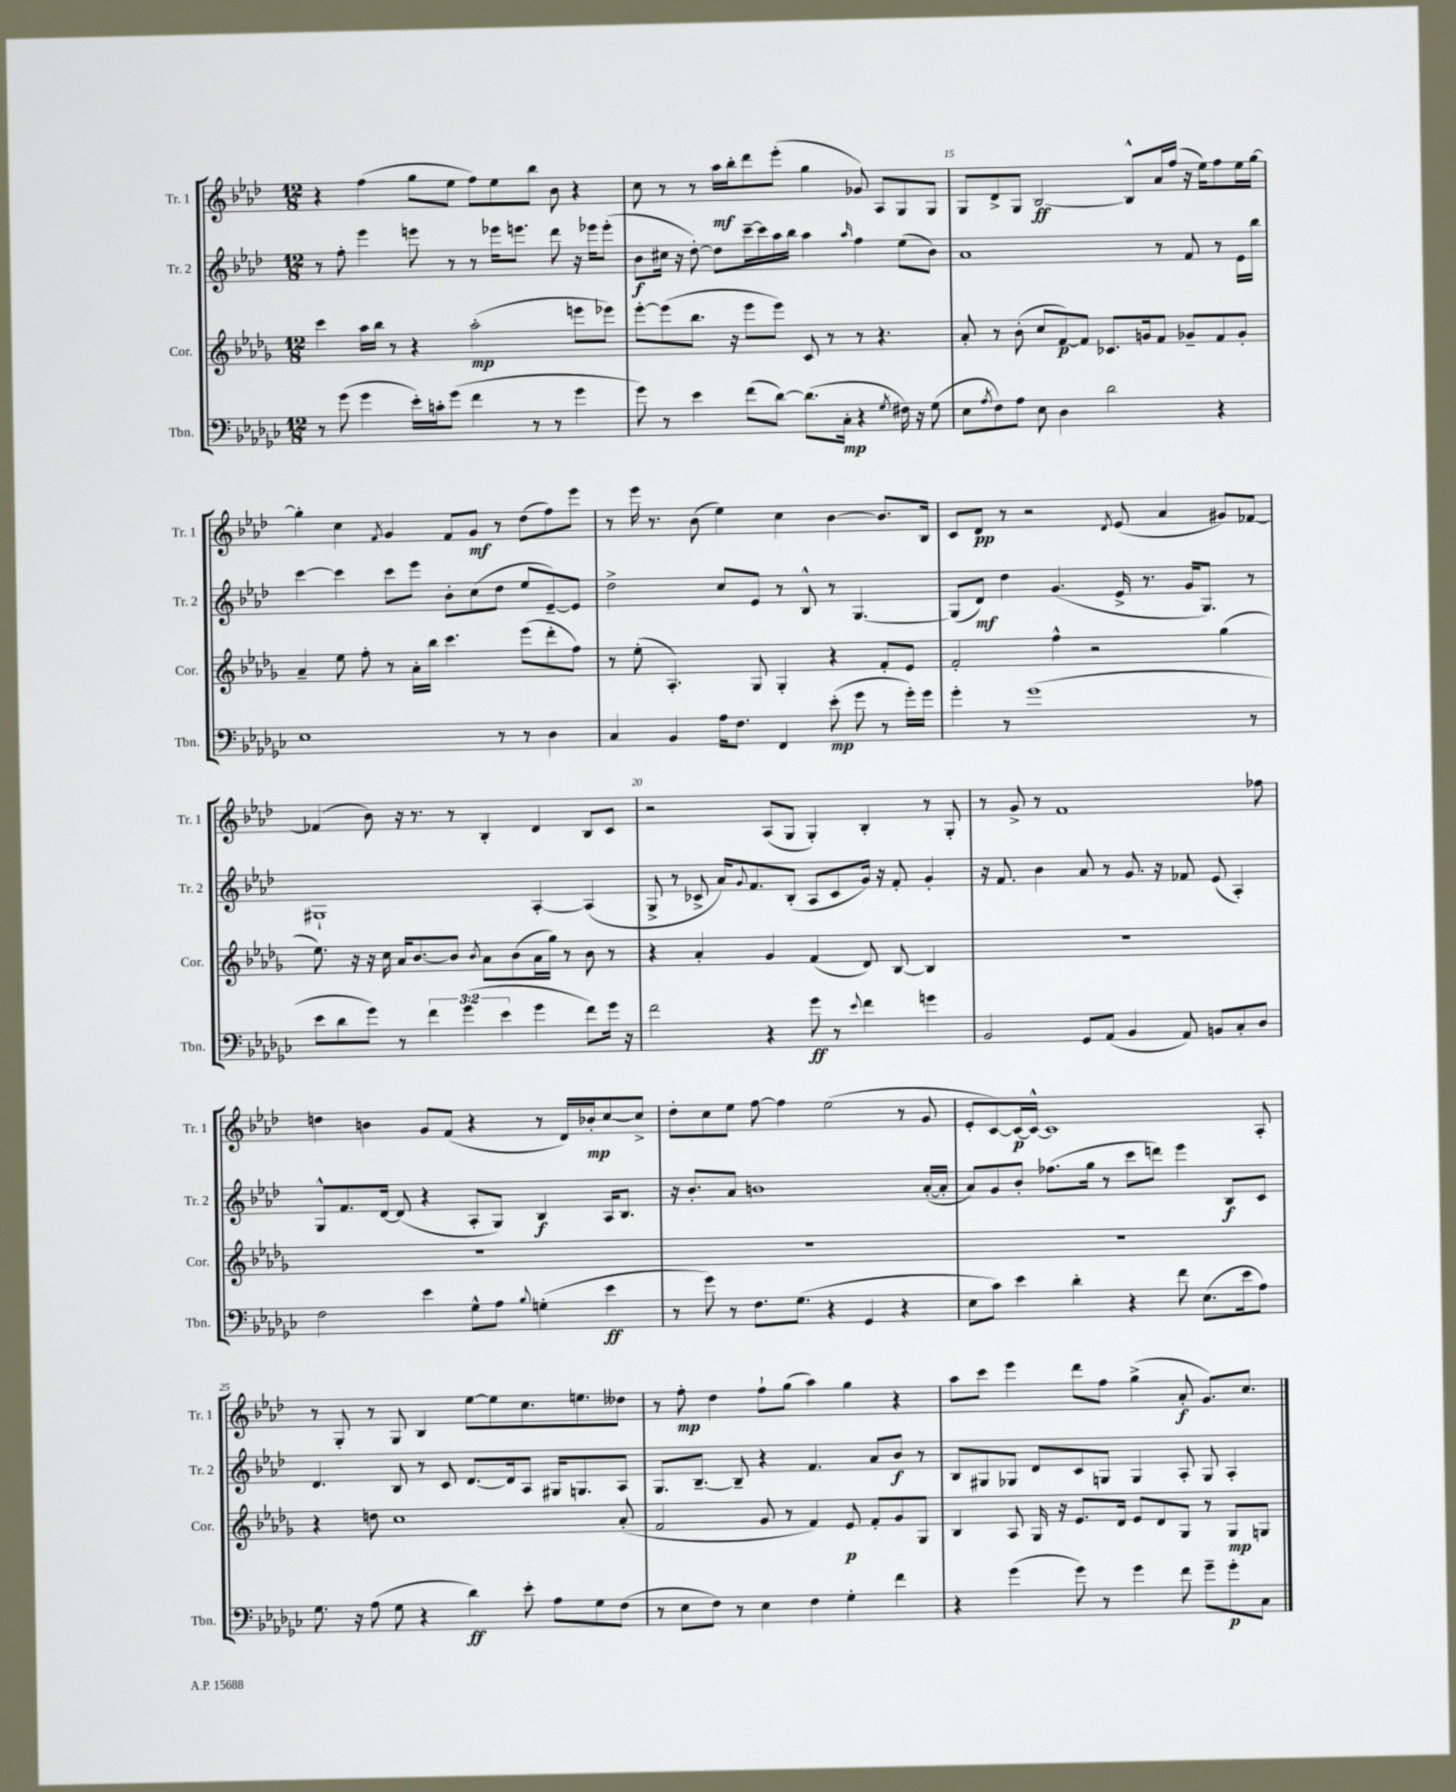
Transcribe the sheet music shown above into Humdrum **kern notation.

**kern	**kern	**kern	**kern
*staff4	*staff3	*staff2	*staff1
*clefF4	*clefG2	*clefG2	*clefG2
*k[b-e-a-d-g-c-]	*k[b-e-a-d-g-]	*k[b-e-a-d-]	*k[b-e-a-d-]
*M12/8	*M12/8	*M12/8	*M12/8
8r	4ccc\	8r	4r
(8g-\	.	8ff'\	.
4g-\	16aa-\LL	4eee-\	(4ff\
.	16bb-\JJ	.	.
.	8r	.	.
16e-'\LL)	4r	8eee\	8gg\L
16c'\J	.	.	.
(8g-\J	.	8r	8ee-\J
4f\	(2aa-'\	8r	8ff\L)
.	.	16eee-\LK	8ee-\
.	.	8.eee\J	.
8r	.	.	8bb-\J
8r	.	8ddd-\	8b-\
4g-\	8eee\L	16r	4r
.	.	16eee-\LK	.
.	8eee-\J)	(8eee-'\J	.
=	=	=	=
8g-\)	[8eee-'\L	8b-\L	8cc\
8r	(8eee-\]	16cc#\Jk	8r
.	.	16r	.
4e-\	8.bb-\J	[8dd-'\)	8r
.	.	8dd-\]L	16aa-\LL
.	16r	.	16bb-'\J
(8f\L	8eee-\L	[16ccc~\L	8ddd-\
.	.	16ccc\]	.
[8d-\J)	8eee-\J)	16aa-\	(8eee-'\J
.	.	16bb-\JJ	.
(8.d-\]L	8c/	4aa-\	4gg\
.	8r	.	.
16C-'\Jk	.	.	.
.	.	16qqaa-/	.
4r	8r	4ff\	8g-/)
.	4.r	.	8A-/L
8qG-/	.	.	.
16F#\)	.	(8ee-\L	8G/
16r	.	.	.
(8G-\	.	8b-\J)	8G/J
=	=	=	=
8E-\L	8a-'/	1a-	8G/L
8qA-/	.	.	.
8F\)	8r	.	8d-^/
8A-\J	(8b-'\	.	8G/J
8E-\	8cc/L	.	[2B-/
4D-\	[8f/)	.	.
.	8f/]J	.	.
2d-\	8.c-/L	.	.
.	.	.	8B-^^/]L
.	16g/k	.	.
.	8f/J	8r	16a-/L
.	.	.	(16ff/JJ
.	8g-~/L	8f/	16r
.	.	.	16ee-\LK)
4r	8f/	8r	8ff\
.	8g-'/J	16e-\LL	16ee-\L
.	.	16bb-\JJ	[16gg\JJ
=	=	=	=
1E-	4a-~/	[4ccc\	4gg'\]
.	8ee-\	4ccc\]	4cc\
.	8ff'\	.	.
.	.	.	8qf/
.	8r	8ccc\L	4g/
.	16a-'\LL	8eee-\J	.
.	16bb-\JJ	.	.
.	4.ccc\	8b-'\L	8f/L
.	.	(8cc\	8g/J
8r	.	8dd-\J	8r
8r	(8eee-\L	8ee-/L	(8dd-\L
4D-\	8ddd-'\	[8e-~/)	8ff\)
.	8ff\J)	8e-/]J	8eee-\J
=	=	=	=
4C-/	8r	2dd-^\	8r
.	(8ee-'\	.	16eee-\
.	.	.	8.r
4BB-/	4.A-'/)	.	.
.	.	.	(8b-\
16A-\LK	.	8cc/L	4ee-\)
8.F\J	.	.	.
.	8G-/	8e-/J	.
4FF/	4G-'/	8r	4cc\
.	.	8B-^^/	.
(8e-'\	4r	8r	[4b-\
8g-\	.	[4.G/	.
8r	8f'/L	.	8.b-/]L
16g-'\LL)	8e-/J	.	.
16g-\JJ	.	.	16B-/Jk
=	=	=	=
4g-'\	2f'/	(8G/]L	8c/L
.	.	8d-/J)	8d-/J
8r	.	4dd-\	8r
(1g-	.	.	2r
.	4ff^^\	(4.g/	.
.	2r	.	.
.	.	.	8qd-/
.	.	16e-^/	(8e-/
.	.	8.r	.
.	.	.	4a-/
.	.	16g/LK	.
.	.	8.G/J)	.
.	(4gg-\	.	8g#/L)
8r	.	8r	[8f-/J
=	=	=	=
8e-\L	8.ee-\)	1G#`	(4f-/]
8d-\	.	.	.
.	16r	.	.
8g-\J)	16r	.	8b-\)
.	16cc\	.	.
8r	16a-/LK	.	16r
.	[8.b-/	.	8.r
6f\	.	.	.
.	8b-/]J	.	8r
(6g-\	.	.	.
.	8qb-/	.	.
.	8a-\L	.	4B-'/
6e-\	.	.	.
.	(8b-\	.	.
4g-\	16a-\L	[4A-'/	4d-/
.	16gg-\JJ)	.	.
.	8r	.	.
8f\L)	8b-\	(4A-/]	8B-/L
16g-\Jk	8r	.	8c/J
16r	.	.	.
=	=	=	=
2f\	4r	8G^/	2r
.	.	8r	.
.	4a-'/	8c-^/	.
.	.	16a-/LK)	.
.	.	8qqg/	.
.	.	8.f/	.
4r	4g-/	.	(8A-/L
.	.	(8B-'/J	8G/J
8g-\	(4f/	8A-/L	4G'/)
8r	.	8c-/	.
8qqe-/	.	.	.
4f\	8d-/)	16g/Jk)	4B-'/
.	.	16r	.
.	[8B-/	8f'/	.
4g\	4B-/]	4g'/	8r
.	.	.	8G'/
=	=	=	=
2BB-/	1.r	16r	8r
.	.	8.f/	.
.	.	.	8g^/
.	.	4b-\	8r
.	.	.	1f
8GG-/L	.	8a-/	.
(8AA-/J	.	8r	.
4BB-/	.	8.g/	.
.	.	16r	.
8AA-/)	.	8f-/	.
8BB/L	.	(8e-/	.
8C-'/	.	4A-'/)	.
8D-/J	.	.	8ff-\
=	=	=	=
2F\	1.r	8G^^/L	4dd\
.	.	8.f/	.
.	.	.	4b\
.	.	[16d-/Jk	.
.	.	(8d-/]	.
4e-\	.	4r	8g/L
.	.	.	(8f/J
8G-^^\L	.	8A-'/L	4r
8A-\J	.	8G/J)	.
8qqB-/	.	.	.
(4G'\	.	4B-/	8r
.	.	.	16d-/LL)
.	.	.	16b-'/J
4e-\	.	16A-/LK	[8cc/
.	.	8.B-/J	.
.	.	.	8cc^/]J
=	=	=	=
8r	1.r	16r	8dd-'\L
.	.	8.b-'/L	.
8g-\)	.	.	8cc\
8r	.	8a-/J	8ee-\J
8.F\L	.	1b	[8ff\
.	.	.	4ff\]
(8.G-\J	.	.	.
4r	.	.	(2ee-\
4GG-/	.	.	.
4r	.	.	8r
.	.	([16a-'/LL	8g/
.	.	16a-'/]JJ	.
=	=	=	=
8E-\L	1.r	8a-/L)	8e-'/L
8c-\J)	.	8g/	[8c/)
4e-\	.	8b-'/J	16c/_L
.	.	.	16c^^/_JJ
.	.	(8.ff-\L	1c]
4d-'\	.	.	.
.	.	16gg\Jk	.
.	.	8r	.
4r	.	8ccc\L	.
.	.	8ddd\J)	.
8f\	.	4eee-\	.
(8.E-\L	.	.	.
.	.	8B-/L	.
16e-\k	.	.	.
8A-\J)	.	8c/J	8A-'/
=	=	=	=
8.G-\	4r	4.d-/	8r
.	.	.	8G'/
16r	.	.	.
(8A-\	8dd\	.	8r
8G-\	1cc	8B-/	8G/
4r	.	8r	4B-/
.	.	8c/	.
4d-\)	.	[8.d-/L	[8ee-\L
.	.	.	8ee-\]
.	.	16d-/]k	.
8e-'\	.	8A-/J	8.cc\
8A-\L	.	16G#/LK	.
.	.	8.G/	8.ee\
8G-\	.	.	.
(8F\J	(8a-'/	8A-/J	8dd--\J
=	=	=	=
8r	2f/	8.G/L	8r
8E-\L	.	.	8ff'\
.	.	[8.B-~/J	.
8F\J)	.	.	4dd-\
8r	.	8B-~/]	.
4E-\	8g-/	4r	8ff`\L
.	8r	.	(8gg\J
4F\	4f/)	4.f/	4aa-\)
4G-'\	8e-/	.	4gg\
.	8f'/L	8a-/L	.
4f\	8g-/	8b-/J	4r
.	8G-/J	8r	.
=	=	=	=
4r	4B-/	8B-/L	8aa-\L
.	.	8G#/	8ccc\J
(4g-\	8A-/	8G-/J	4eee-\
.	16G-/	8d-/L	.
.	16r	.	.
8g-\)	8.e-/L	8c/	8ddd-\L
8r	.	8G/J	8ff\J
.	16d-/Jk	.	.
4g-\	8e-/L	4G/	(4gg^\
.	8d-/	.	.
8f\	8G-/J	8A-'/	8a-'/
8g-~\L	8r	8G/	8.g/L)
8g-'\	8G-/L	4A-'/	.
.	.	.	8.cc/J
8C-\J	8G/J	.	.
==	==	==	==
*-	*-	*-	*-
